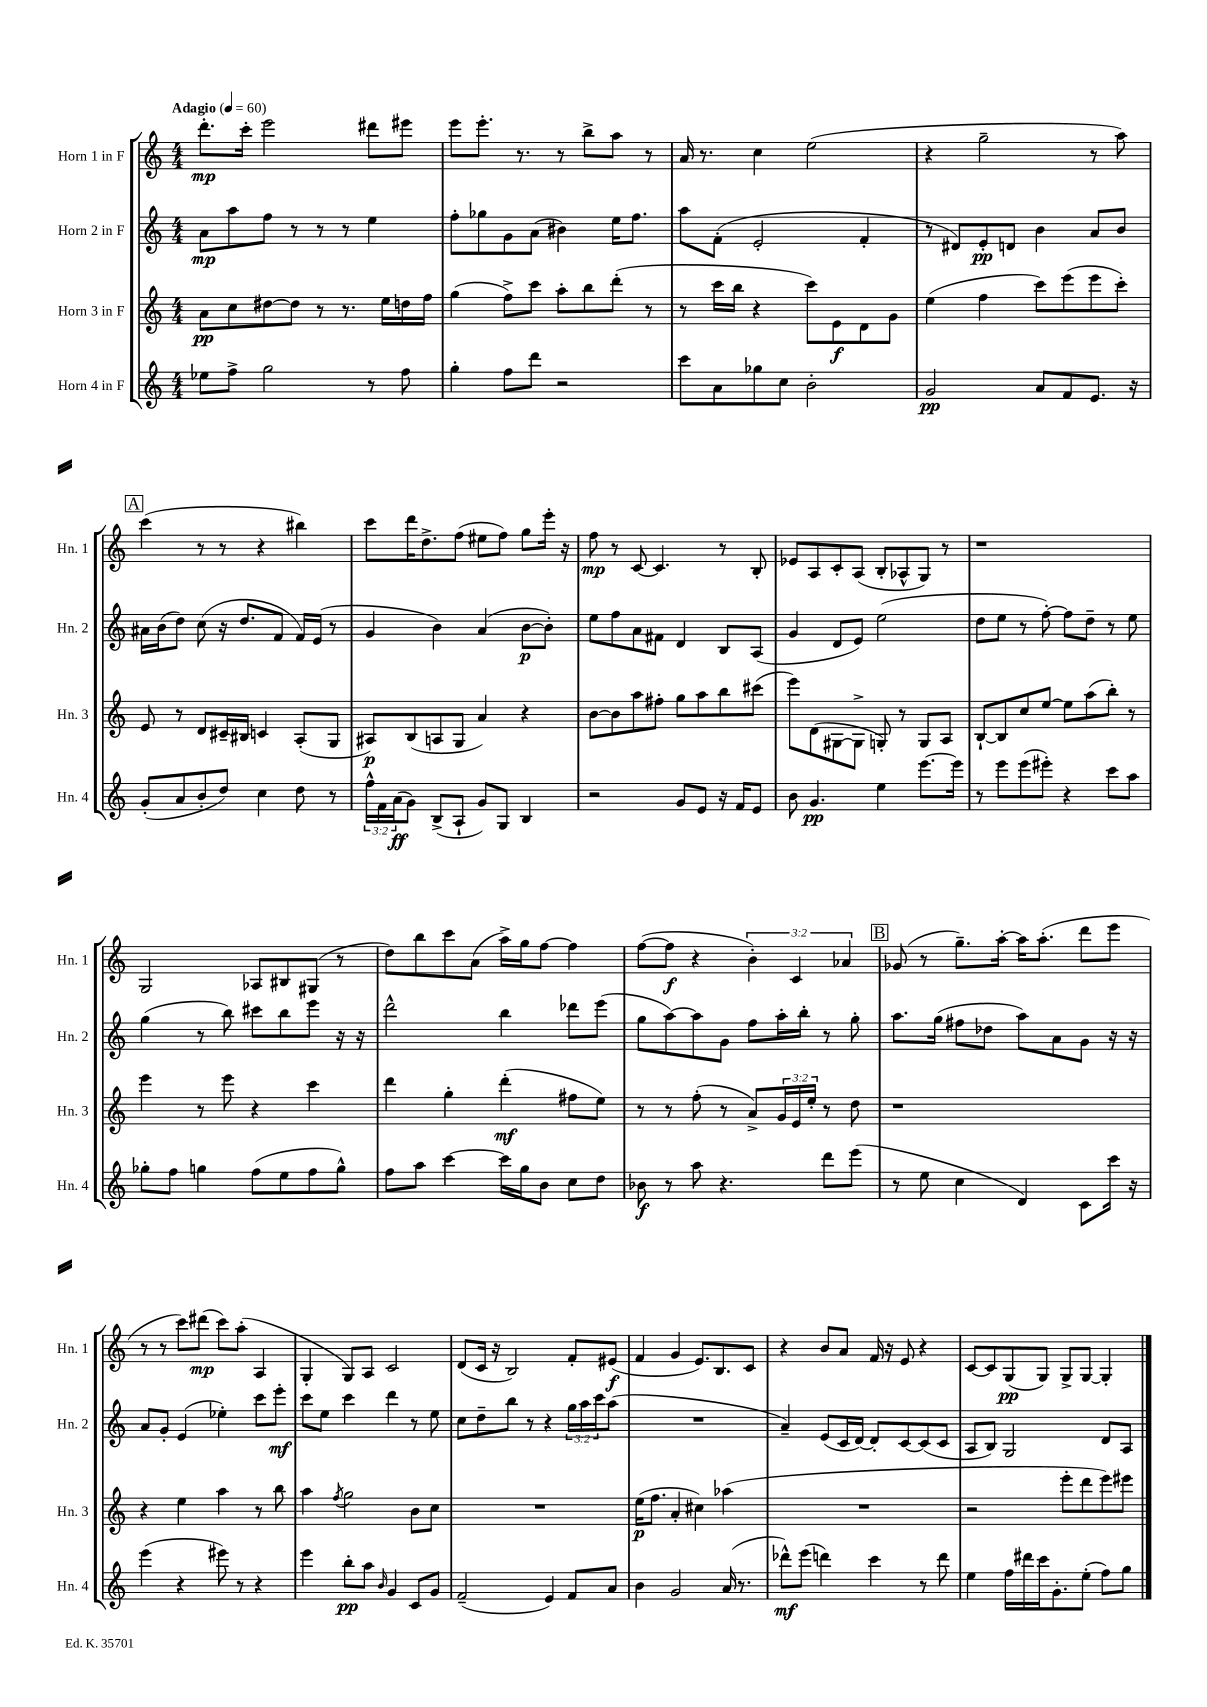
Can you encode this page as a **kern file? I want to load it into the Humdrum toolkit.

**kern	**kern	**kern	**kern
*staff4	*staff3	*staff2	*staff1
*clefG2	*clefG2	*clefG2	*clefG2
*k[]	*k[]	*k[]	*k[]
*M4/4	*M4/4	*M4/4	*M4/4
*MM60	*MM60	*MM60	*MM60
8ee-\L	8a\L	8a\L	8.ddd'\L
8ff^\J	8cc\	8aa\	.
.	.	.	16ccc'\Jk
2gg\	[8dd#\	8ff\J	2eee\
.	8dd#\]J	8r	.
.	8r	8r	.
.	8.r	8r	.
8r	.	4ee\	8ddd#\L
.	16ee\LL	.	.
8ff\	16dd\	.	8eee#\J
.	16ff\JJ	.	.
=	=	=	=
4gg'\	(4gg\	8ff'\L	8eee\L
.	.	8gg-\	8.eee'\J
8ff\L	8ff^\L)	8g\	.
.	.	.	8.r
8ddd\J	8ccc\J	(8a\J	.
2r	8aa'\L	4b#\)	8r
.	8bb\	.	8bb^\L
.	(8ddd'\J	16ee\LK	8aa\J
.	.	8.ff\J	.
.	8r	.	8r
=	=	=	=
8ccc\L	8r	8aa\L	16a/
.	.	.	8.r
8a\	16ccc\LL	(8f'\J	.
.	16bb\JJ	.	.
8gg-\	4r	2e'/	4cc\
8cc\J	.	.	.
2b'\	8ccc\L)	.	(2ee\
.	8e\	.	.
.	8d\	4f'/	.
.	8g\J	.	.
=	=	=	=
2g/	(4ee\	8r	4r
.	.	8d#/L)	.
.	4ff\	8e'/	2gg~\
.	.	8d/J	.
8a/L	8ccc\L)	4b\	.
8f/	(8eee\	.	.
8.e/J	8eee\	8a/L	8r
.	8ccc'\J)	8b/J	8aa\)
16r	.	.	.
=	=	=	=
(8g'/L	8e/	16a#\LL	(4ccc\
.	.	(16b\J	.
8a/	8r	8dd\J)	.
8b'/	8d/L	(8cc\	8r
8dd/J)	16c#~/L	16r	8r
.	16B#/JJ	8.dd/L	.
4cc\	4c/	.	4r
.	.	8f/J	.
8dd\	(8A'/L	16f/LL)	4bb#\)
.	.	(16e/JJ	.
8r	8G/J	8r	.
=	=	=	=
24ff^^\LL	8A#/L)	4g/	8ccc\L
24f\	.	.	.
(24a\J	.	.	.
8g\J)	(8B/	.	16ddd\K
.	.	.	8.dd^\
(8B^/L	8A/	4b\)	.
8A`/J	8G/J	.	(8ff\J
8g/L)	4a/)	(4a/	8ee#\L
8G/J	.	.	8ff\J)
4B/	4r	[8b\L	8gg\L
.	.	8b'\]J)	16eee'\Jk
.	.	.	16r
=	=	=	=
2r	[8b\L	8ee\L	8ff\
.	8b\]	8ff\	8r
.	8aa\	8a\	[8c/
.	8ff#'\J	8f#\J	4.c/]
8g/L	8gg\L	4d/	.
8e/J	8aa\	.	.
16r	8bb\	8B/L	8r
16f/LK	.	.	.
8e/J	(8ccc#\J	(8A/J	8B'/
=	=	=	=
8b\	8eee\L)	4g/	8e-/L
4.g/	(8d\	.	8A/
.	[8G#\	8d/L	8c'/
.	8G#^\]J	8e/J)	(8A/J
4ee\	8G'/)	(2ee\	8B'/L
.	8r	.	8A-^^/
[8.eee\L	8G/L	.	8G/J)
.	8A/J	.	8r
16eee\]Jk	.	.	.
=	=	=	=
8r	[8B`/L	8dd\L	1r
8eee\L	8B/]	8ee\J	.
(8eee\	8cc/	8r	.
8eee#'\J)	[8ee/J	[8ff'\)	.
4r	8ee\]L	8ff\]L	.
.	(8aa\	8dd~\J	.
8ccc\L	8bb'\J)	8r	.
8aa\J	8r	8ee\	.
=	=	=	=
8gg-'\L	4eee\	(4gg\	2G/
8ff\J	.	.	.
4gg\	8r	8r	.
.	8eee\	8bb\)	.
(8ff\L	4r	8ccc#\L	8A-/L
8ee\	.	8bb\	8B#/
8ff\	4ccc\	8eee\J	(8G#/J
8gg^^\J)	.	16r	8r
.	.	16r	.
=	=	=	=
8ff\L	4ddd\	2ddd^^\	8dd\L)
8aa\J	.	.	8bb\
[4ccc\	4gg'\	.	8ccc\
.	.	.	(8a\J
16ccc\]LL	(4ddd'\	4bb\	16aa^\LL)
16gg\J	.	.	16gg\J
8b\J	.	.	[8ff\J
8cc\L	8ff#\L	8ddd-\L	4ff\]
8dd\J	8ee\J)	(8eee\J	.
=	=	=	=
8b-\	8r	8gg\L	([8ff\L
8r	8r	[8aa\)	8ff\]J
8aa\	(8ff'\	8aa\]	4r
4.r	8r	8g\J	.
.	8a^/L)	8ff\L	6b'\)
.	24g/L	16aa'\L	.
.	24e/	.	6c/
.	.	16bb'\JJ	.
.	24ee'/JJ	.	.
8ddd\L	8r	8r	.
.	.	.	6a-/
(8eee\J	8dd\	8gg'\	.
=	=	=	=
8r	1r	8.aa\L	(8g-/
8ee\	.	.	8r
.	.	(16gg\Jk	.
4cc\	.	8ff#\L	8.gg~\L)
.	.	8dd-\J	.
.	.	.	[16aa'\Jk
4d/)	.	8aa\L)	16aa\]LK
.	.	.	(8.aa'\J
.	.	8a\	.
8c\L	.	8g\J	8ddd\L
16ccc\Jk	.	16r	8eee\J
16r	.	16r	.
=	=	=	=
(4eee\	4r	8a/L	8r
.	.	8g'/J	8r
4r	4ee\	(4e/	8ccc\L)
.	.	.	(8ddd#\J
8eee#\)	4aa\	4ee-'\)	8ccc\L)
8r	.	.	(8aa'\J
4r	8r	8ccc\L	4A/
.	8bb\	8eee'\J	.
=	=	=	=
4eee\	4aa\	8ccc\L	4G'/
.	.	8ee\J	.
.	8qff/	.	.
8bb'\L	2gg\	4ccc\	8G/L)
8aa\J	.	.	8A/J
16qqb/	.	.	.
4g/	.	4ddd\	2c/
8c/L	8b\L	8r	.
8g/J	8cc\J	8ee\	.
=	=	=	=
(2f~/	1r	8cc\L	(8d/L
.	.	8dd~\	16c/Jk
.	.	.	16r
.	.	8bb\J	2B/)
.	.	8r	.
4e/)	.	4r	.
8f/L	.	24gg\LL	8f'/L
.	.	24aa\	.
.	.	24ccc\J	.
8a/J	.	(8aa\J	(8e#/J
=	=	=	=
4b\	(16ee\LK	1r	4f/
.	8.ff\J	.	.
2g/	4a'/	.	4g/
.	4cc#\)	.	8.e/L)
.	.	.	8.B/
(16a/	(4aa-\	.	.
8.r	.	.	.
.	.	.	8c/J
=	=	=	=
8ddd-^^\L)	1r	4a~/)	4r
(8eee\J	.	.	.
4ddd\)	.	(8e/L	8b/L
.	.	16c/L	8a/J
.	.	[16d/JJ)	.
4ccc\	.	8d'/]L	16f/
.	.	.	16r
.	.	[8c/	8e/
8r	.	(8c/]	4r
8ddd\	.	8c/J	.
=	=	=	=
4ee\	2r	8A/L	[8c/L
.	.	8B/J)	8c/]
16ff\LL	.	2G/	(8G/
16ddd#\	.	.	.
16ccc\J	.	.	8G/J)
8.g'\	.	.	.
.	8eee'\L	.	8G^/L
(8ee'\J	8ddd\	.	[8G/J
8ff\L)	8eee\)	8d/L	4G'/]
8gg\J	8eee#\J	8A/J	.
==	==	==	==
*-	*-	*-	*-
